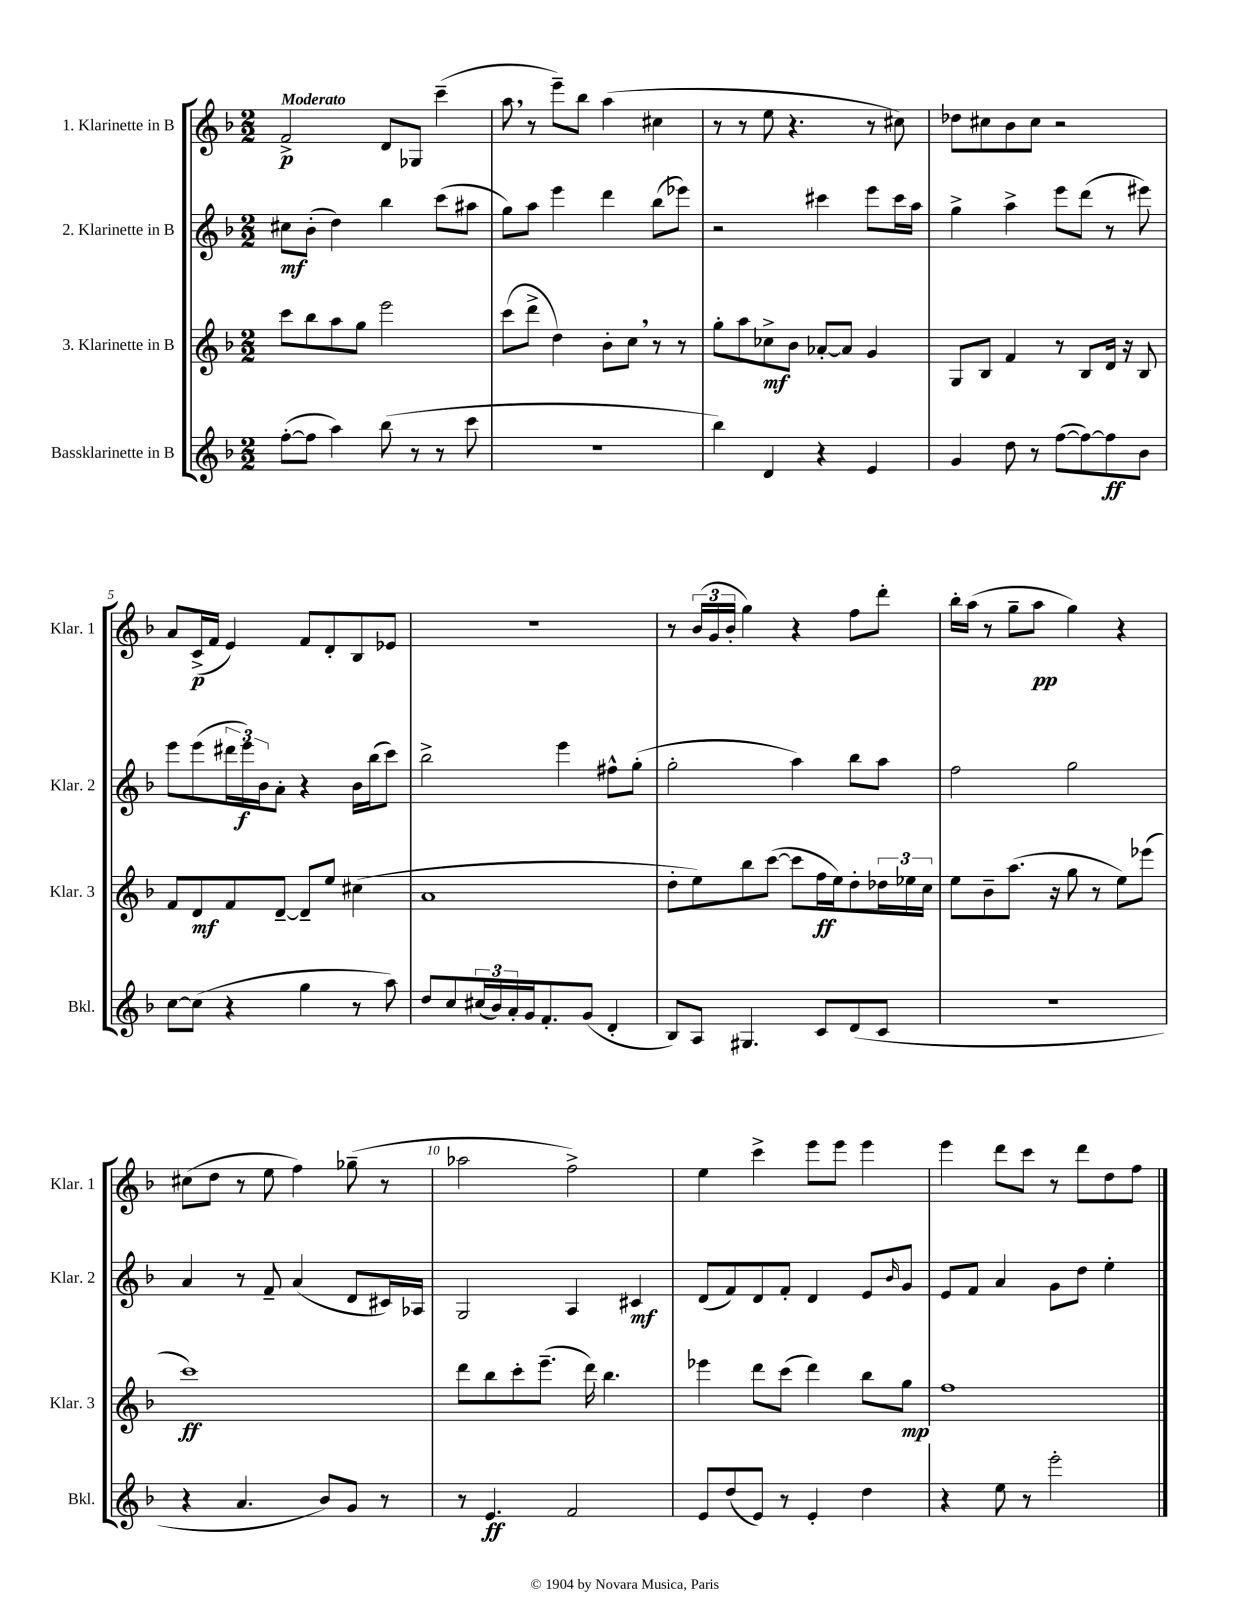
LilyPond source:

<<
\new StaffGroup <<
\new Staff = "s0" \with { instrumentName = "1. Klarinette in B" shortInstrumentName = "Klar. 1" } {
    \clef treble \key f \major \numericTimeSignature \time 2/2 \tempo "Moderato"
    f'2->\p d'8 ges8 c'''4--( |
    a''8 \breathe r8 e'''8--) bes''8 a''4( cis''4 |
    r8 r8 e''8 r4. r8 cis''8) |
    des''8 cis''8 bes'8 cis''8 r2 |
    a'8 c'16->\p( f'16 e'4) f'8 d'8-. bes8 ees'8 |
    r1 |
    r8 \tuplet 3/2 { bes'16( g'16 bes'16-. } g''4) r4 f''8 d'''8-. |
    bes''16-. a''16( r8 g''8-- a''8\pp g''4) r4 |
    cis''8( d''8 r8 e''8 f''4) ges''8--( r8 |
    aes''2 f''2->) |
    e''4 c'''4-> e'''8 e'''8 e'''4 |
    e'''4 d'''8 c'''8 r8 d'''8 d''8 f''8 \bar "|." |
}
\new Staff = "s1" \with { instrumentName = "2. Klarinette in B" shortInstrumentName = "Klar. 2" } {
    \clef treble \key f \major \numericTimeSignature \time 2/2
    cis''8\mf bes'8-.( d''4) bes''4 c'''8( ais''8 |
    g''8) a''8 e'''4 d'''4 bes''8( ees'''8) |
    r2 cis'''4 e'''8 cis'''16 a''16 |
    g''4-> a''4-> e'''8 d'''8( r8 eis'''8) |
    e'''8 e'''8( \tuplet 3/2 { dis'''16 e'''16\f) bes'16 } a'8-. r4 bes'16 bes''16( c'''8) |
    bes''2-> e'''4 fis''8-^ g''8-.( |
    g''2-. a''4) bes''8 a''8 |
    f''2 g''2 |
    a'4 r8 f'8-- a'4( d'8 cis'16) aes16 |
    g2 a4 cis'4\mf |
    d'8( f'8) d'8 f'8-. d'4 e'8 \grace { bes'16 } g'8 |
    e'8 f'8 a'4 g'8 d''8 e''4-. \bar "|." |
}
\new Staff = "s2" \with { instrumentName = "3. Klarinette in B" shortInstrumentName = "Klar. 3" } {
    \clef treble \key f \major \numericTimeSignature \time 2/2
    c'''8 bes''8 a''8 g''8 e'''2 |
    c'''8( d'''8-> d''4) bes'8-. c''8 \breathe r8 r8 |
    g''8-. a''8 ces''8->\mf bes'8 aes'8~-. aes'8 g'4 |
    g8 bes8 f'4 r8 bes8 d'16 r16 bes8 |
    f'8 d'8\mf f'8 d'8~-- d'8-- e''8 cis''4( |
    a'1 |
    d''8-. e''8) bes''8 c'''8~( c'''8 f''16\ff e''16) d''8-. \tuplet 3/2 { des''16 ees''16 c''16 } |
    e''8 bes'8-- a''8.( r16 g''8 r8 e''8) ees'''8( |
    c'''1\ff) |
    d'''8 bes''8 c'''8-. e'''8.--( d'''16) bes''4. |
    ees'''4 d'''8 c'''8( d'''4) bes''8 g''8\mp |
    f''1 \bar "|." |
}
\new Staff = "s3" \with { instrumentName = "Bassklarinette in B" shortInstrumentName = "Bkl." } {
    \clef treble \key f \major \numericTimeSignature \time 2/2
    f''8~-.( f''8 a''4) bes''8( r8 r8 c'''8 |
    R1 |
    bes''4) d'4 r4 e'4 |
    g'4 d''8 r8 f''8~( f''8~) f''8\ff bes'8 |
    c''8~ c''8( r4 g''4 r8 a''8) |
    d''8 c''8 \tuplet 3/2 { cis''16( bes'16) a'16-. } g'16 f'8.-. g'8( d'4-. |
    bes8) a8 gis4. c'8 d'8( c'8 |
    R1 |
    r4 a'4. bes'8) g'8 r8 |
    r8 e'4.\ff f'2 |
    e'8 d''8( e'8) r8 e'4-. d''4 |
    r4 e''8 r8 e'''2-. \bar "|." |
}
>>
>>
\layout { \context { \Score \override BarNumber.break-visibility = ##(#f #t #t) barNumberVisibility = #(every-nth-bar-number-visible 5) } }
